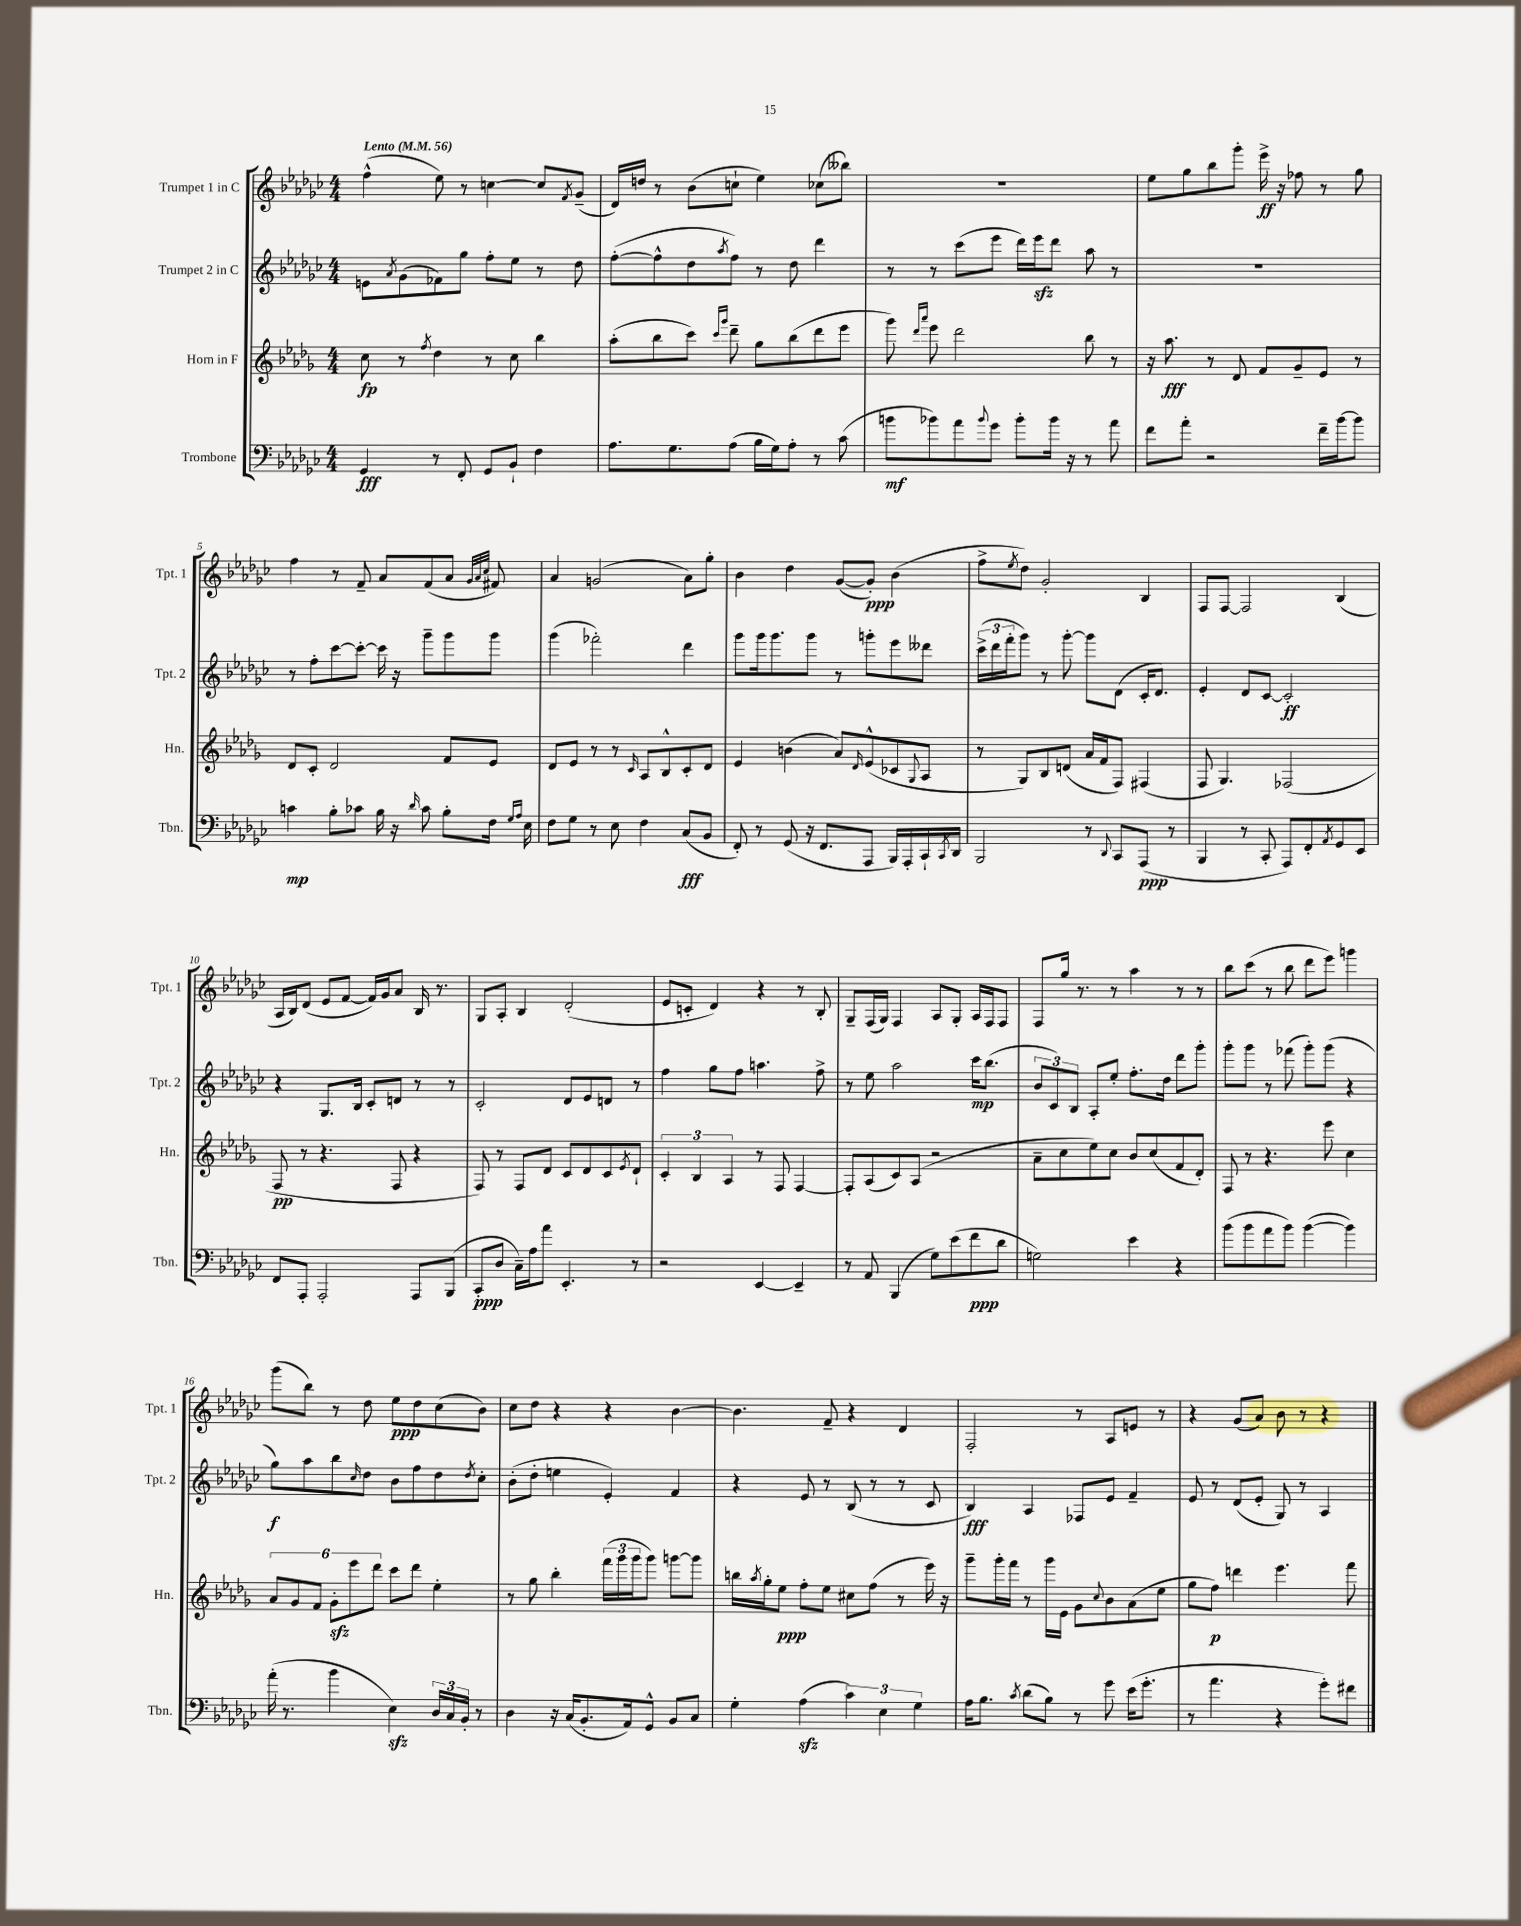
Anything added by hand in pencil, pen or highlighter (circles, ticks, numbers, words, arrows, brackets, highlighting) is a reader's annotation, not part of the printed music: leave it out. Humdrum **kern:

**kern	**kern	**kern	**kern
*staff4	*staff3	*staff2	*staff1
*clefF4	*clefG2	*clefG2	*clefG2
*k[b-e-a-d-g-c-]	*k[b-e-a-d-g-]	*k[b-e-a-d-g-c-]	*k[b-e-a-d-g-c-]
*M4/4	*M4/4	*M4/4	*M4/4
*MM56	*MM56	*MM56	*MM56
4GG-	8cc	8e	(4ff^^
.	.	8qa-	.
.	8r	(8g-	.
.	8qff	.	.
8r	4dd-	8f-)	8ee-)
8FF'	.	8gg-	8r
8GG-	8r	8ff'	[4cc
8BB-`	8cc	8ee-	.
4F	4bb-	8r	8cc]
.	.	.	8qf
.	.	8dd-	(8g-~
=	=	=	=
8.A-	(8aa-'	([8ff'	16d-)
.	.	.	16dd
.	8bb-	8ff^^]	8r
8.G-	.	.	.
.	8ccc)	8dd-	(8b-
.	16qqccc	.	.
.	16qqggg-	8qaa-	.
(8A-	8ddd-~	8ff)	8cc`
16B-	8gg-	8r	4ee-)
16G-)	.	.	.
8A-'	(8bb-	8dd-	.
8r	8ddd-	4ddd-	(8cc-
(8c-	8eee-	.	8bb--)
=	=	=	=
8b	8ggg-)	8r	1r
.	16qqddd-	.	.
.	16qqaaa-	.	.
8b-)	8eee-	8r	.
8a-	2ddd-	(8ccc-	.
8qqb-	.	.	.
8g-	.	8eee-	.
8b-'	.	16ddd-)	.
.	.	16eee-	.
16b-	.	8ddd-	.
16r	.	.	.
8r	8bb-	8aa-	.
8a-	8r	8r	.
=	=	=	=
8f	16r	1r	8ee-
.	8.aa-	.	.
8a-'	.	.	8gg-
2r	8r	.	8bb-
.	8d-	.	8ggg-'
.	8f	.	16eee-^
.	.	.	16r
.	8g-~	.	8ff-
16f~	8e-	.	8r
[16b-	.	.	.
8b-]	8r	.	8gg-
=	=	=	=
4c	8d-	8r	4ff
.	8c'	8ff'	.
8B-'	2d-	[8ccc-	8r
8c-	.	8ccc-'_	8f~
16B-	.	16ccc-]	8a-
16r	.	16r	.
16qqd-	.	.	.
8c-	.	8ggg-~	(8f
8B-'	8f	8ggg-	8a-
.	.	.	32qqg-
.	.	.	32qqa-
.	.	.	32qqcc-
16F	8e-	8ggg-	8f#)
16qqG-	.	.	.
16qqA-	.	.	.
16E-	.	.	.
=	=	=	=
8F	8d-	(4ggg-	4a-
8G-	8e-	.	.
8r	8r	2fff-')	(2g
8E-	8r	.	.
.	16qqc	.	.
4F	8A-	.	.
.	8B-^^	.	.
(8C-	8c'	4ddd-	8a-)
8BB-	8d-	.	8gg-'
=	=	=	=
8FF')	4e-	8ggg-	4b-
8r	.	16ggg-	.
.	.	8.ggg-	.
(8GG-	(4b	.	4dd-
16r	.	8ggg-	.
8.FF	.	.	.
.	8a-)	8r	([8g-
.	16qqd-	.	.
8AAA-	(8e-^^	8ggg'	8g-'])
16BBB-)	8c-	8eee-	(4b-
16AAA-'	.	.	.
.	8qqG-	.	.
16CC-`	8A-	8ddd--	.
8qCC-	.	.	.
16DD-	.	.	.
=	=	=	=
2BBB-	8r	(24ccc-^	8ff^
.	.	24ddd-	.
.	.	24fff'	.
.	.	.	8qee-
.	8G-)	8ggg-)	8dd-)
.	8B-	8r	2g-'
.	(8d	[8ggg-'	.
8r	16a-	8ggg-]	.
.	16f	.	.
8qqDD-	.	.	.
8CC-	8F)	(8d-	.
(8AAA-	(4F#	16c-'	4B-
.	.	8.d-)	.
8r	.	.	.
=	=	=	=
4BBB-	8F	4e-'	8F
.	4.G-)	.	[8F
8r	.	8d-	2F]
8CC-'	.	[8c-	.
8AAA-)	(2F-	2c-']	.
8FF'	.	.	.
8qAA-	.	.	.
8GG-	.	.	(4B-
8EE-	.	.	.
=	=	=	=
8FF	8F	4r	16A-
.	.	.	16B-)
8AAA-'	8r	.	(8d-
2AAA-'	4.r	8.G-	8e-
.	.	.	[8f
.	.	16B-	.
.	.	8c-'	16f])
.	.	.	16g-
.	8F	8d	8a-
8AAA-	4r	8r	16B-
.	.	.	8.r
(8BBB-	.	8r	.
=	=	=	=
8CC-'	8F)	2c-'	8G-
8D-	8r	.	8A-'
16C-~)	8F	.	4B-
16A-	.	.	.
8a-	8d-	.	.
4.EE-'	8c	8d-	(2d-'
.	8d-	8e-	.
.	8c	8d	.
.	8qe-	.	.
8r	8d-`	8r	.
=	=	=	=
2r	6c'	4ff	8e-
.	.	.	8c'
.	6B-	.	.
.	.	8gg-	4d-)
.	6A-	.	.
.	.	8ff	.
[4EE-	8r	4.aa	4r
.	8F	.	.
4EE-~]	[4F	.	8r
.	.	8ff^	8B-'
=	=	=	=
8r	8F']	8r	8G-~
8AA-	(8A-	8ee-	(16F
.	.	.	16G-)
(4BBB-	8c)	2aa-	4F
.	(8A-	.	.
8G-)	2r	.	8A-
(8e-	.	.	8G-'
8f	.	16ccc-	16A-
.	.	(8.bb-	16F
8d-	.	.	8F
=	=	=	=
2G)	8a-~	12b-	8F
.	.	12c-)	.
.	8cc	.	16gg-
.	.	12B-	.
.	.	.	8.r
.	8ee-)	8A-'	.
.	8cc	8ee-'	8r
4e-	8b-	8.ff'	4aa-
.	(8cc	.	.
.	.	16dd-	.
4r	8f	8ddd-	8r
.	8d-')	8ggg-'	8r
=	=	=	=
(8b-	8F	8ggg-'	8bb-
8b-	8r	8ggg-	(8ccc-
8a-	4.r	8r	8r
8b-)	.	(8fff-	8bb-
([4b-	.	8ggg-')	8ddd-
.	8eee-	(8ggg-	8eee-)
4b-])	4cc	4r	4ggg
=	=	=	=
(16a-'	12a-	8gg-)	(8ggg-
8.r	.	.	.
.	12g-	.	.
.	.	8aa-	8bb-)
.	12f	.	.
4b-	12g-'	8bb-	8r
.	12eee-	.	.
.	.	16qqcc-	.
.	.	8dd-	8dd-
.	12ddd-	.	.
4E-)	8ccc	8b-	8ee-
.	8ddd-	8ff	8dd-
24D-	4ee-'	8dd-	(8cc-
24C-	.	.	.
24BB-'	.	.	.
.	.	8qdd-	.
8r	.	8cc-'	8b-)
=	=	=	=
4D-	8r	(8b-'	8cc-
.	8gg-	8dd-'	8dd-
16r	4bb-'	4ee	4r
(16C-	.	.	.
8.BB-'	.	.	.
.	(24fff	4e-')	4r
.	24ggg-	.	.
16AA-)	.	.	.
.	24ggg-	.	.
8GG-^^	8ggg-)	.	.
8BB-	[8ggg	4f	[4b-
8C-	8ggg]	.	.
=	=	=	=
4G-'	16bb	4r	4.b-]
.	8qaa-	.	.
.	16gg-'	.	.
.	8ee-	.	.
(4A-	8ff'	8e-	.
.	8ee-	8r	8f~
6c-)	8cc#	(8B-	4r
.	(8ff	8r	.
6E-	.	.	.
.	8r	8r	4d-
6G-	.	.	.
.	16eee-)	8c-	.
.	16r	.	.
=	=	=	=
16A-	8ggg-~	4B-)	2F'
8.B-	.	.	.
.	16ggg-'	.	.
.	16fff	.	.
8qc-	.	.	.
(8d-	8r	4A-	.
8B-)	16ggg-	.	.
.	16e-	.	.
8r	8g-	8F-	8r
.	8qqcc	.	.
8g-	8b-	8e-	8A-
(16e-	(8a-	4f~	8e
8.g-'	.	.	.
.	8ee-	.	8r
=	=	=	=
8r	8gg-	8e-	4r
4.a-	8ff)	8r	.
.	4ddd	(8d-	(8g-
.	.	8e-'	8a-)
4r	4.eee-	8G-)	8b-
.	.	8r	8r
8g-')	.	4A-	4r
8f#	8fff	.	.
==	==	==	==
*-	*-	*-	*-
